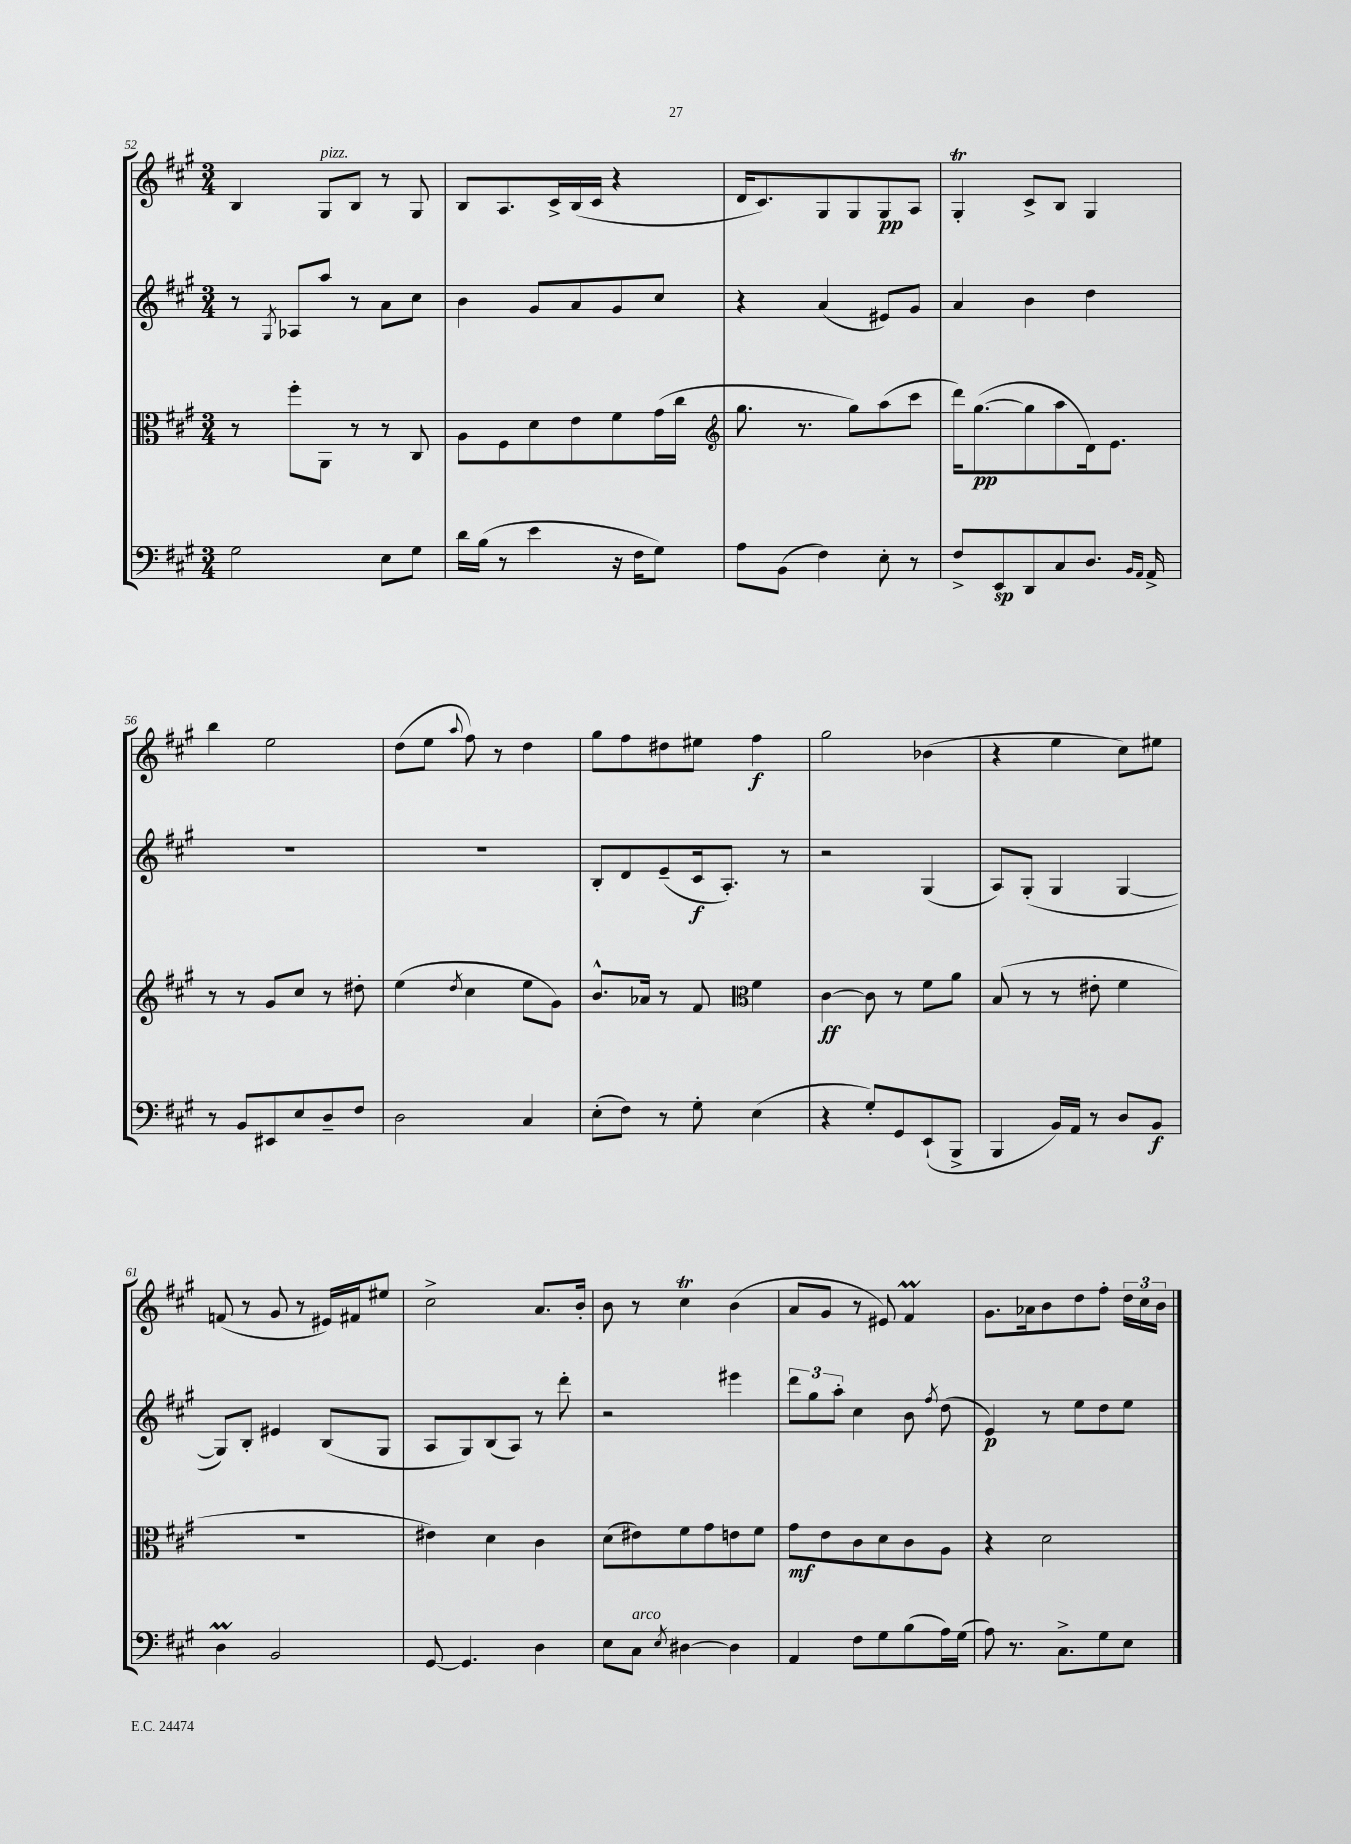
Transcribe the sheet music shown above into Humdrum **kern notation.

**kern	**kern	**kern	**kern
*staff4	*staff3	*staff2	*staff1
*clefF4	*clefC3	*clefG2	*clefG2
*k[f#c#g#]	*k[f#c#g#]	*k[f#c#g#]	*k[f#c#g#]
*M3/4	*M3/4	*M3/4	*M3/4
2G#	8r	8r	4B
.	.	8qG#	.
.	8ff#'	8A-	.
.	8AA	8aa	8G#
.	8r	8r	8B
8E	8r	8a	8r
8G#	8C#	8cc#	8G#
=	=	=	=
16d	8A	4b	8B
(16B	.	.	.
8r	8F#	.	8.A
4e	8d	8g#	.
.	.	.	16c#^
.	8e	8a	(16B
.	.	.	16c#
16r	8f#	8g#	4r
16F#	.	.	.
8G#)	(16g#	8cc#	.
.	16cc#	.	.
=	=	=	=
*	*clefG2	*	*
8A	8.gg#	4r	16d
.	.	.	8.c#)
(8BB	.	.	.
.	8.r	.	.
4F#)	.	(4a	8G#
.	8gg#)	.	8G#
8E'	(8aa	8e#)	8G#
8r	8ccc#	8g#	8A
=	=	=	=
8F#^	16ddd)	4a	4G#'
.	([8.gg#	.	.
8EE	.	.	.
8DD	8gg#]	4b	8c#^
8C#	8aa	.	8B
8.D	16d)	4dd	4G#
.	8.e	.	.
16qqBB	.	.	.
16qqAA	.	.	.
16AA^	.	.	.
=	=	=	=
8r	8r	2.r	4bb
8BB	8r	.	.
8EE#	8g#	.	2ee
8E	8cc#	.	.
8D~	8r	.	.
8F#	8dd#'	.	.
=	=	=	=
2D	(4ee	2.r	(8dd
.	.	.	8ee
.	8qdd	.	8qqaa
.	4cc#	.	8ff#)
.	.	.	8r
4C#	8ee	.	4dd
.	8g#)	.	.
=	=	=	=
(8E'	8.b^^	8B'	8gg#
8F#)	.	8d	8ff#
.	16a-	.	.
8r	8r	(8e~	8dd#
8G#'	8f#	16c#	8ee#
.	.	8.A')	.
*	*clefC3	*	*
(4E	4f#	.	4ff#
.	.	8r	.
=	=	=	=
4r	[4c#	2r	2gg#
8G#')	8c#]	.	.
8GG#	8r	.	.
(8EE`	8f#	(4G#	(4b-
8BBB^	8a	.	.
=	=	=	=
4BBB	(8B	8A)	4r
.	8r	(8G#'	.
16BB)	8r	4G#	4ee
16AA	.	.	.
8r	8e#'	.	.
8D	4f#	[4G#	8cc#)
8BB	.	.	8ee#
=	=	=	=
4D	2.r	8G#])	(8f
.	.	8B'	8r
2BB	.	4e#	8g#
.	.	.	8r
.	.	(8B	16e#)
.	.	.	16f#
.	.	8G#	8ee#
=	=	=	=
[8GG#	4e#)	8A	2cc#^
4.GG#]	.	8G#)	.
.	4d	(8B	.
.	.	8A)	.
4D	4c#	8r	8.a
.	.	8ddd'	.
.	.	.	16b'
=	=	=	=
8E	(8d	2r	8b
8C#	8e#)	.	8r
8qE	.	.	.
[4D#	8f#	.	4cc#
.	8g#	.	.
4D#]	8e	4eee#	(4b
.	8f#	.	.
=	=	=	=
4AA	8g#	12ddd	8a
.	.	12gg#	.
.	8e	.	8g#
.	.	12aa'	.
8F#	8c#	4cc#	8r
8G#	8d	.	8e#)
(8B	8c#	8b	4f#
.	.	8qff#	.
16A)	8A	(8dd	.
(16G#	.	.	.
=	=	=	=
8A)	4r	4e)	8.g#
8.r	.	.	.
.	.	.	16a-
.	2d	8r	8b
8.C#^	.	.	.
.	.	8ee	8dd
8G#	.	8dd	8ff#'
8E	.	8ee	24dd
.	.	.	24cc#
.	.	.	24b
==	==	==	==
*-	*-	*-	*-
